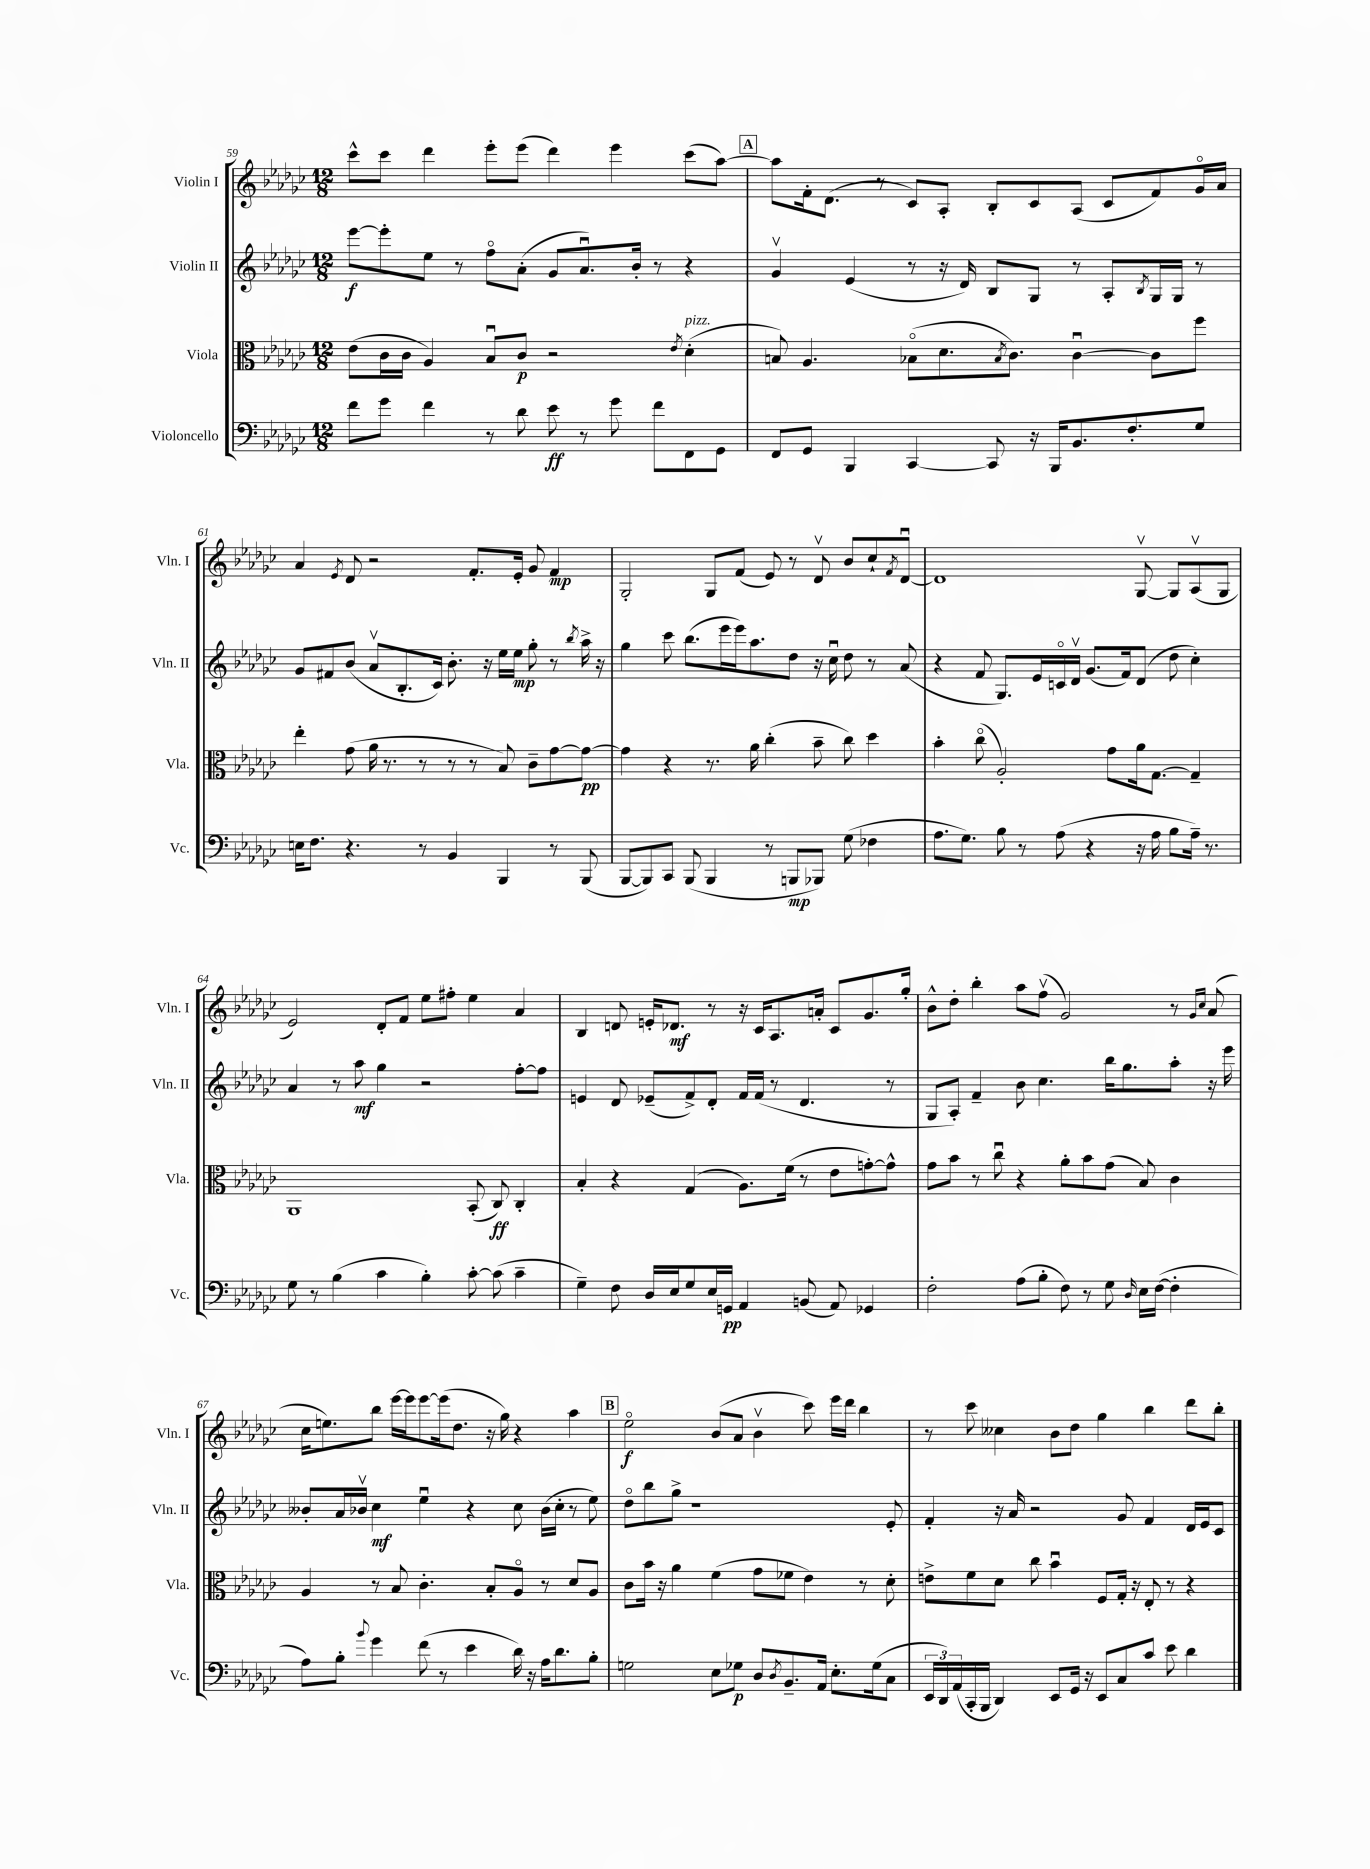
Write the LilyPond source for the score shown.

<<
\new StaffGroup <<
\new Staff = "s0" \with { instrumentName = "Violin I" shortInstrumentName = "Vln. I" } {
    \clef treble \key ges \major \numericTimeSignature \time 12/8
    ces'''8-^ ces'''8 des'''4 ees'''8-. ees'''8( des'''4) ees'''4 ces'''8( aes''8~) |
    \mark \markup { \box "A" } aes''8 f'16-. des'8.( r8 ces'8) aes8-. bes8-. ces'8 aes8( ces'8 f'8) ges'16\flageolet aes'16 |
    aes'4 \acciaccatura { ees'8 } des'8 r2 f'8.-. ees'16-. ges'8 f'4\mp |
    ges2-. ges8 f'8( ees'8) r8 des'8\upbow bes'8 ces''8-! \acciaccatura { f'8 } des'8~\downbow |
    des'1 ges8~\upbow ges8 aes8\upbow( ges8 |
    ees'2) des'8-. f'8 ees''8 fis''8-. ees''4 aes'4 |
    bes4 d'8 e'16-. des'8.\mf r8 r16 ces'16 aes8. a'16-. ces'8 ges'8. ges''16-. |
    bes'8-^ des''8-. bes''4-. aes''8 f''8\upbow( ges'2) r8 \grace { ges'16 ces''16 } aes'8( |
    ces''16 e''8.) bes''8 ees'''16~ ees'''16 ees'''8~ ees'''16( des''8. r16 ges''16) r4 aes''4 |
    \mark \markup { \box "B" } ees''2\flageolet\f bes'8( aes'8 bes'4\upbow ces'''8) ees'''16 des'''16 bes''4 |
    r8 ces'''8 ceses''4 bes'8 des''8 ges''4 bes''4 des'''8 bes''8-. \bar "|." |
}
\new Staff = "s1" \with { instrumentName = "Violin II" shortInstrumentName = "Vln. II" } {
    \clef treble \key ges \major \numericTimeSignature \time 12/8
    ees'''8~\f ees'''8-. ees''8 r8 f''8\flageolet aes'8-.( ges'8 aes'8.\downbow) bes'16-. r8 r4 |
    \mark \markup { \box "A" } ges'4\upbow ees'4( r8 r16 des'16) bes8 ges8 r8 aes8-. \acciaccatura { bes8 } ges16 ges16 r8 |
    ges'8 fis'8 bes'8( aes'8\upbow bes8.-. ces'16) bes'8.-. r16 ees''16 ees''16\mp ges''8-. r8 \acciaccatura { bes''8 } aes''16-> r16 |
    ges''4 ces'''8 bes''8.( ees'''16 ees'''16) aes''8. des''8 r16 ces''16\downbow des''8 r8 aes'8( |
    r4 f'8 ges8.) ees'16 c'16\flageolet des'16\upbow ges'8.( f'16) des'8( des''8 ces''4-.) |
    aes'4 r8 aes''8\mf ges''4 r2 f''8~-. f''8 |
    e'4 des'8 ees'8--( f'8->) des'8-. f'16 f'16( r8 des'4. r8 |
    ges8 aes8-.) f'4-- bes'8 ces''4. bes''16 ges''8. aes''8-. r16 ees'''16 |
    beses'8-. aes'16 bes'16\upbow ces''4\mf ees''4\downbow r4 ces''8 bes'16( ces''16-. r8 ees''8) |
    \mark \markup { \box "B" } des''8\flageolet bes''8 ges''8-> r1 ees'8-. |
    f'4-. r16 aes'16 r2 ges'8 f'4 des'16 ees'16 ces'8 \bar "|." |
}
\new Staff = "s2" \with { instrumentName = "Viola" shortInstrumentName = "Vla." } {
    \clef alto \key ges \major \numericTimeSignature \time 12/8
    ees'8( ces'16 ces'16 aes4) bes8\downbow ces'8\p r2 \acciaccatura { ees'8 } des'4-.^\markup { \italic "pizz." }( |
    \mark \markup { \box "A" } b8) aes4. bes8\flageolet( des'8. \acciaccatura { bes8 } ces'8.) ces'4~\downbow ces'8 f''8 |
    ees''4-. ges'8( aes'16 r8. r8 r8 r8 bes8) ces'8-- ges'8~ ges'8~\pp |
    ges'4 r4 r8. aes'16 ces''4-.( bes'8-- ces''8) des''4 |
    bes'4-. ces''8\flageolet( aes2-.) ges'8 aes'16 ges8.~ ges4-- |
    aes,1 bes,8-.( ces8\ff) ces4-. |
    bes4-. r4 ges4( aes8.) f'16( r8 ees'8 g'8~-.) g'8-^ |
    ges'8 bes'8 r8 ces''8\downbow r4 aes'8-. bes'8 ges'8( bes8) ces'4 |
    aes4 r8 bes8 ces'4.-. bes8-. aes8\flageolet r8 des'8 aes8 |
    \mark \markup { \box "B" } ces'8 bes'16 r16 aes'4 f'4( ges'8 fes'8 ees'4) r8 des'8-. |
    e'8-> f'8 des'8 ces''8 bes'4\downbow f8 ges16-. r16 ees8-. r8 r4 \bar "|." |
}
\new Staff = "s3" \with { instrumentName = "Violoncello" shortInstrumentName = "Vc." } {
    \clef bass \key ges \major \numericTimeSignature \time 12/8
    f'8 ges'8 f'4 r8 des'8 ees'8\ff r8 ges'8 f'8 f,8 ges,8 |
    \mark \markup { \box "A" } f,8 ges,8 bes,,4 ces,4~ ces,8 r16 bes,,16 bes,8. f8.-. ges8 |
    e16 f8. r4. r8 bes,4 bes,,4 r8 bes,,8( |
    bes,,8~ bes,,8) ces,8 bes,,8( bes,,4 r8 b,,8\mp bes,,8) ges8( fes4 |
    aes8. ges8.) bes8 r8 aes8( r4 r16 aes16 bes8 aes16--) r8. |
    ges8 r8 bes4( ces'4 bes4-.) ces'8~-. ces'8( ces'4-- |
    ges4--) f8 des16 ees16 ges8 ees16 g,16\pp aes,4 b,8( aes,8) ges,4 |
    f2-. aes8( bes8-. f8) r8 ges8 \grace { des16 } ees16 f16~( f4-. |
    aes8) bes8-. \appoggiatura { bes'8 } ges'4 f'8( r8 ees'4 des'16) r16 aes16 des'8. bes8-. |
    \mark \markup { \box "B" } g2 ees8 ges8\p des8 \acciaccatura { des8 } bes,8.-- aes,16 ees8.-. ges16( ces8 |
    \tuplet 3/2 { ees,16 des,16) aes,16( } ces,16-. bes,,16 des,4) ees,8 ges,16 r16 ees,8 ces8 ces'8 ees'8 des'4 \bar "|." |
}
>>
>>
\layout { \context { \Score currentBarNumber = #59 } }
